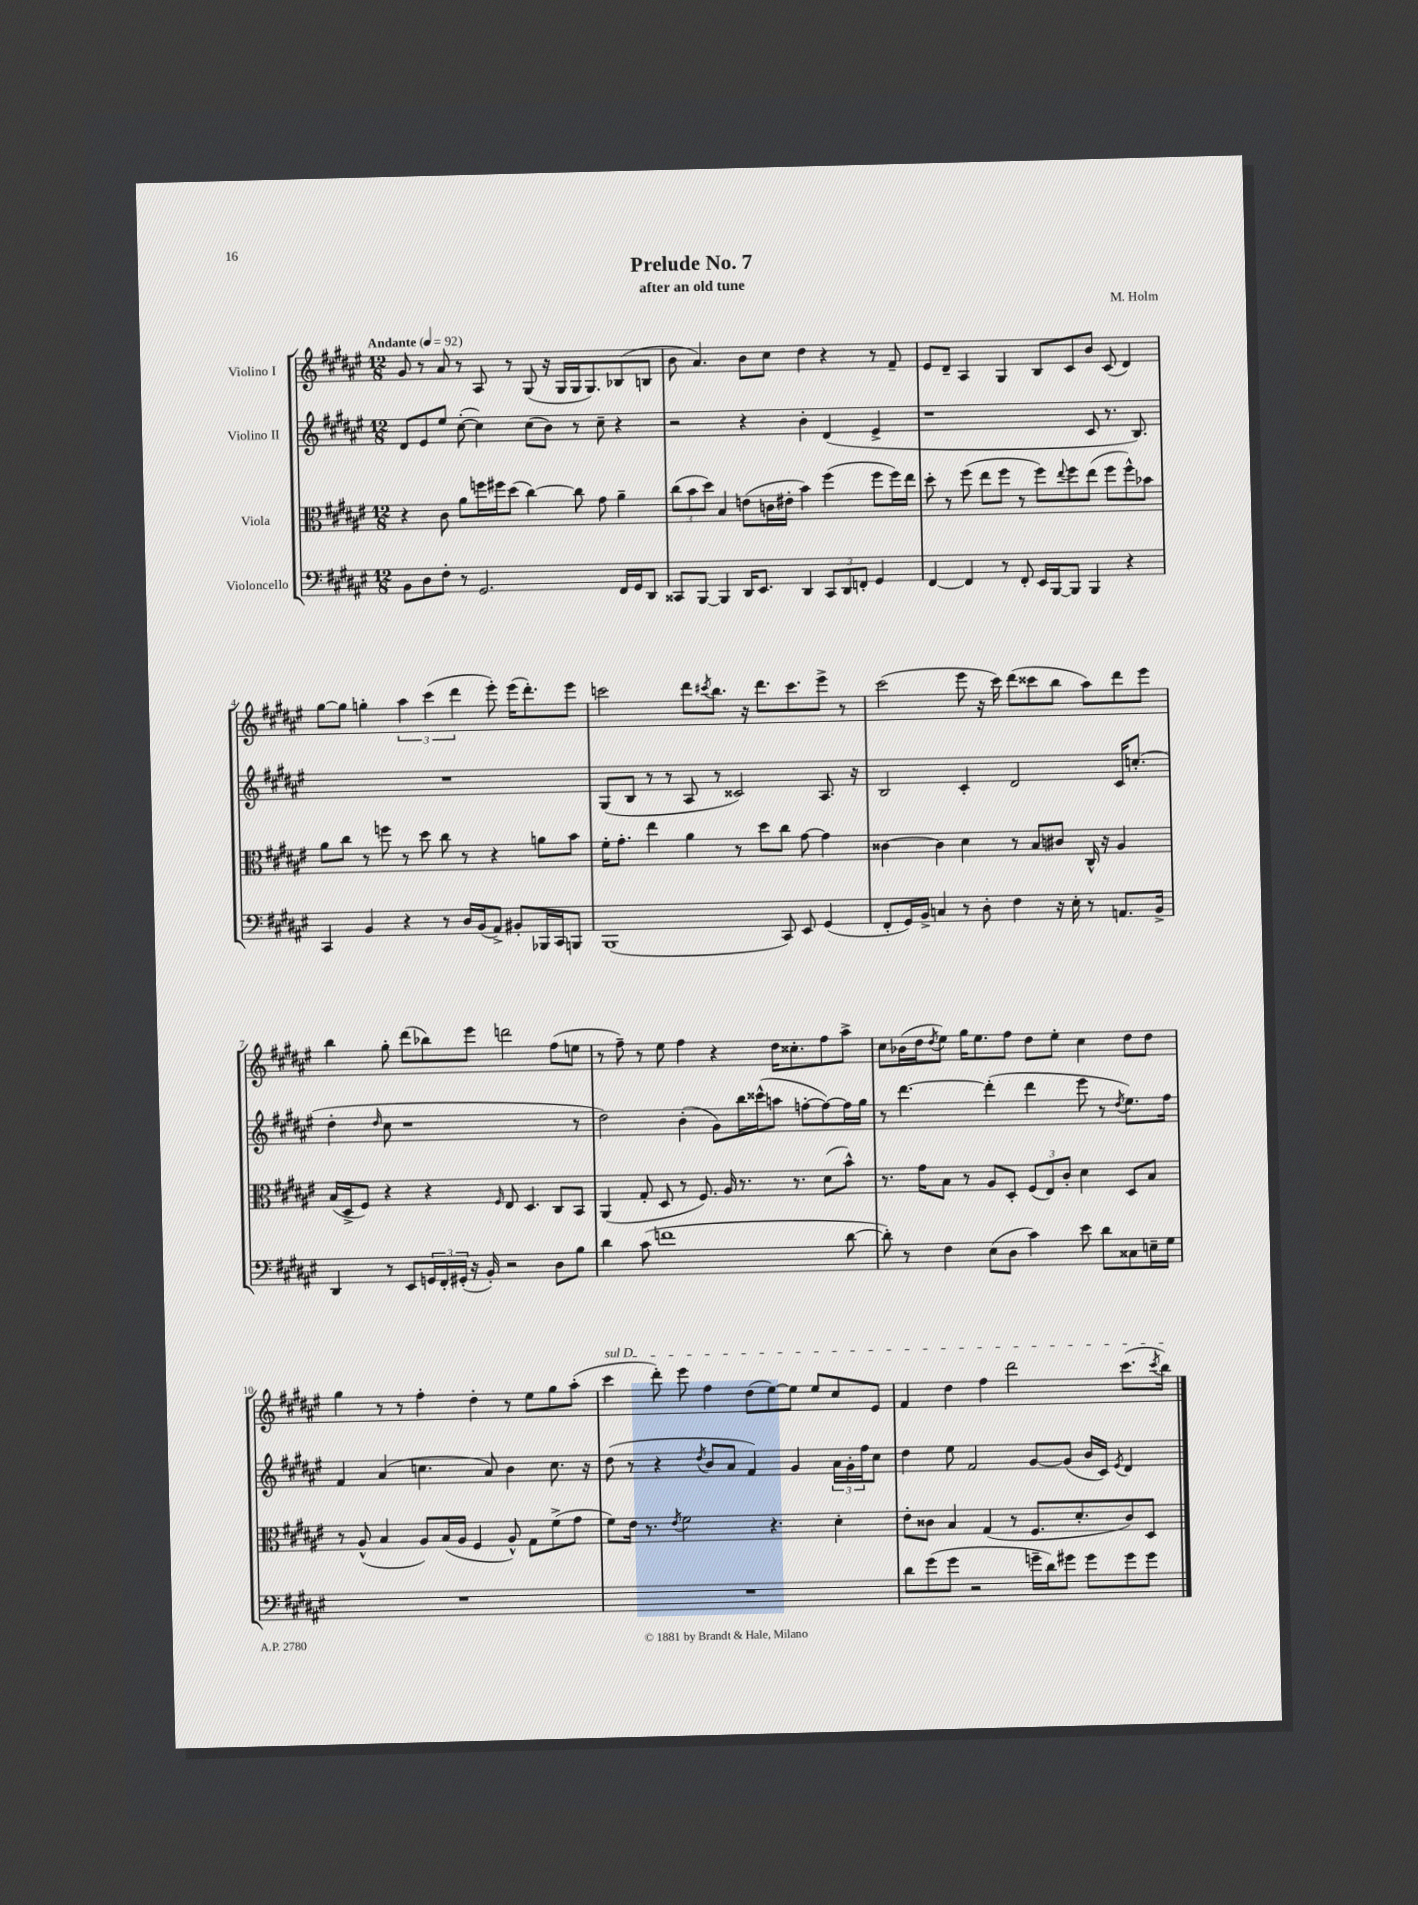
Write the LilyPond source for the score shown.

\header { title = "Prelude No. 7" composer = "M. Holm" subtitle = "after an old tune" }
<<
\new StaffGroup <<
\new Staff = "s0" \with { instrumentName = "Violino I" } {
    \clef treble \key fis \major \numericTimeSignature \time 12/8 \tempo "Andante" 4 = 92
    gis'8 r8 ais'8 r8 ais8 r8 gis8( r16 gis16 gis16 gis8.) bes8( b8 |
    b'8 ais'4.) b'8 cis''8 dis''4 r4 r8 fis'8-- |
    eis'8 dis'8-- ais4 gis4 b8 cis'8 b'8 cis'8( dis'4) |
    gis''8~ gis''8 g''4-. \tuplet 3/2 { ais''4 cis'''4( dis'''4 } eis'''8-.) eis'''16( dis'''8.-.) eis'''8 |
    c'''2 dis'''8 \acciaccatura { cis'''8 } b''8. r16 dis'''8. cis'''8. eis'''8-> r8 |
    cis'''2( eis'''8 r16 cis'''16) dis'''8( cisis'''8 b''8 ais''8) dis'''8 eis'''8 |
    b''4 gis''8-. dis'''8( bes''8) eis'''8 d'''2 fis''8( e''8 |
    r8 fis''8--) r8 eis''8 fis''4 r4 dis''16 cisis''8.-. fis''8 ais''8-> |
    cis''8 bes'16( dis''16 \acciaccatura { dis''8 } eis''8) gis''16 eis''8. fis''8 dis''8 eis''8-. cis''4 dis''8 dis''8 |
    gis''4 r8 r8 fis''4-. dis''4-. r8 eis''8 gis''8 ais''8-.( |
    \once \override TextSpanner.bound-details.left.text = \markup { \italic "sul D" } cis'''4\startTextSpan dis'''8-.) eis'''8 fis''4 dis''8( eis''8~) eis''8 eis''8 cis''8 eis'8 |
    fis'4 dis''4 fis''4 dis'''2 cis'''8.( \acciaccatura { cis'''8 } b''16\stopTextSpan) \bar "|." |
}
\new Staff = "s1" \with { instrumentName = "Violino II" } {
    \clef treble \key fis \major \numericTimeSignature \time 12/8
    dis'8 eis'8 eis''8 cis''8~-.( cis''4) cis''8( b'8) r8 cis''8-- r4 |
    r2 r4 b'4-. dis'4( eis'4-> |
    r1 cis'8 r8. b8.) |
    R1. |
    gis8( b8 r8 r8 ais8 r8 cisis'2) ais8. r16 |
    b2 cis'4-. dis'2 cis'16 c''8.-.( |
    dis''4-. \grace { dis''16 } cis''8 r1 r8 |
    dis''2) b'4-.( gis'8) b''16 cisis'''16-^( a''8 f''8~-. f''8~) f''16 gis''16 |
    r8 dis'''4.~ dis'''4-.( dis'''4 eis'''8 r8 \acciaccatura { dis''8 } eis''8.) fis''16 |
    fis'4 ais'4( c''4. ais'8) b'4 c''8. r16 |
    dis''8( r8 r4 \acciaccatura { dis''8 } b'8 ais'8 fis'4) gis'4 \tuplet 3/2 { ais'16 gis'16-. fis''16 } cis''8 |
    dis''4 eis''8 fis'2 gis'8~ gis'8( b'16 cis'16) \acciaccatura { eis'8 } dis'4 \bar "|." |
}
\new Staff = "s2" \with { instrumentName = "Viola" } {
    \clef alto \key fis \major \numericTimeSignature \time 12/8
    r4 cis'8 ais'8 f''16 fis''16 dis''8( cis''4~) cis''8 gis'8 ais'4-- |
    \tuplet 3/2 { cis''8( b'8 dis''8) } b4 e'8( c'16 eis'16-. b'4) fis''4( fis''8 fis''16) eis''16 |
    dis''8-. r8 fis''8( eis''8 fis''8 r8 fis''8) \appoggiatura { eis''8 } fis''8 eis''8( fis''8 fis''8-^) bes'8 |
    ais'8 cis''8 r8 f''8 r8 dis''8 cis''8 r8 r4 a'8 b'8 |
    fis'16-. gis'8.-. eis''4 ais'4 r8 dis''8 cis''8 gis'8~ gis'4 |
    cisis'4~ cisis'4 dis'4 r8 b8 cis'8 cis16-^ r16 ais4 |
    b16( dis16-> fis8) r4 r4 \grace { fis16 } eis8 dis4. cis8 b,8 |
    ais,4( gis8-. dis8 r8 fis8.) ais16 r8. r8. dis'8( b'8-^) |
    r8. gis'16 b8 r8 ais8 dis8-. \tuplet 3/2 { fis8( eis8) cis'8-. } dis'4 dis8 b8 |
    r8 ais8-^( b4 ais8) b16( ais16 fis4 ais8-^) gis8 fis'8->( gis'8 |
    fis'8) eis'16 r8. \acciaccatura { eis'8 } fis'2 r4. dis'4-. |
    eis'8-. cisis'8 b4 gis4( r8 fis8. dis'8.-. cisis'8) dis8 \bar "|." |
}
\new Staff = "s3" \with { instrumentName = "Violoncello" } {
    \clef bass \key fis \major \numericTimeSignature \time 12/8
    b,8 dis8 fis8-. r8 gis,2. fis,16 gis,16 dis,8 |
    cisis,8 b,,8~ b,,4 dis,16 eis,8. dis,4 \tuplet 3/2 { cisis,8 dis,8 f,8-. } gis,4 |
    fis,4~ fis,4 r8 fis,8-. eis,16 b,,16~ b,,8 b,,4 r4 |
    cis,4 b,4 r4 r8 dis16 b,16( ais,8->) bis,8-. bes,,16 cis,16 b,,8 |
    b,,1( cis,8) eis,8 gis,4( |
    fis,8-. gis,16) b,16-> c4 r8 dis8-. fis4 r16 eis16-. r8 a,8. b,16-> |
    dis,4 r8 eis,8 \tuplet 3/2 { g,16 fis,16-. gis,16-.( } r16 b,16-.) r2 dis8 b8 |
    dis'4 cis'8( f'1 dis'8~ |
    dis'8-.) r8 fis4 eis8( dis8 cis'4) eis'8 dis'8 cisis8 e16-- gis16 |
    R1. |
    R1. |
    dis'8 gis'8( gis'8 r2 g'16-- dis'16) gis'8 gis'8 gis'8 gis'8 \bar "|." |
}
>>
>>
